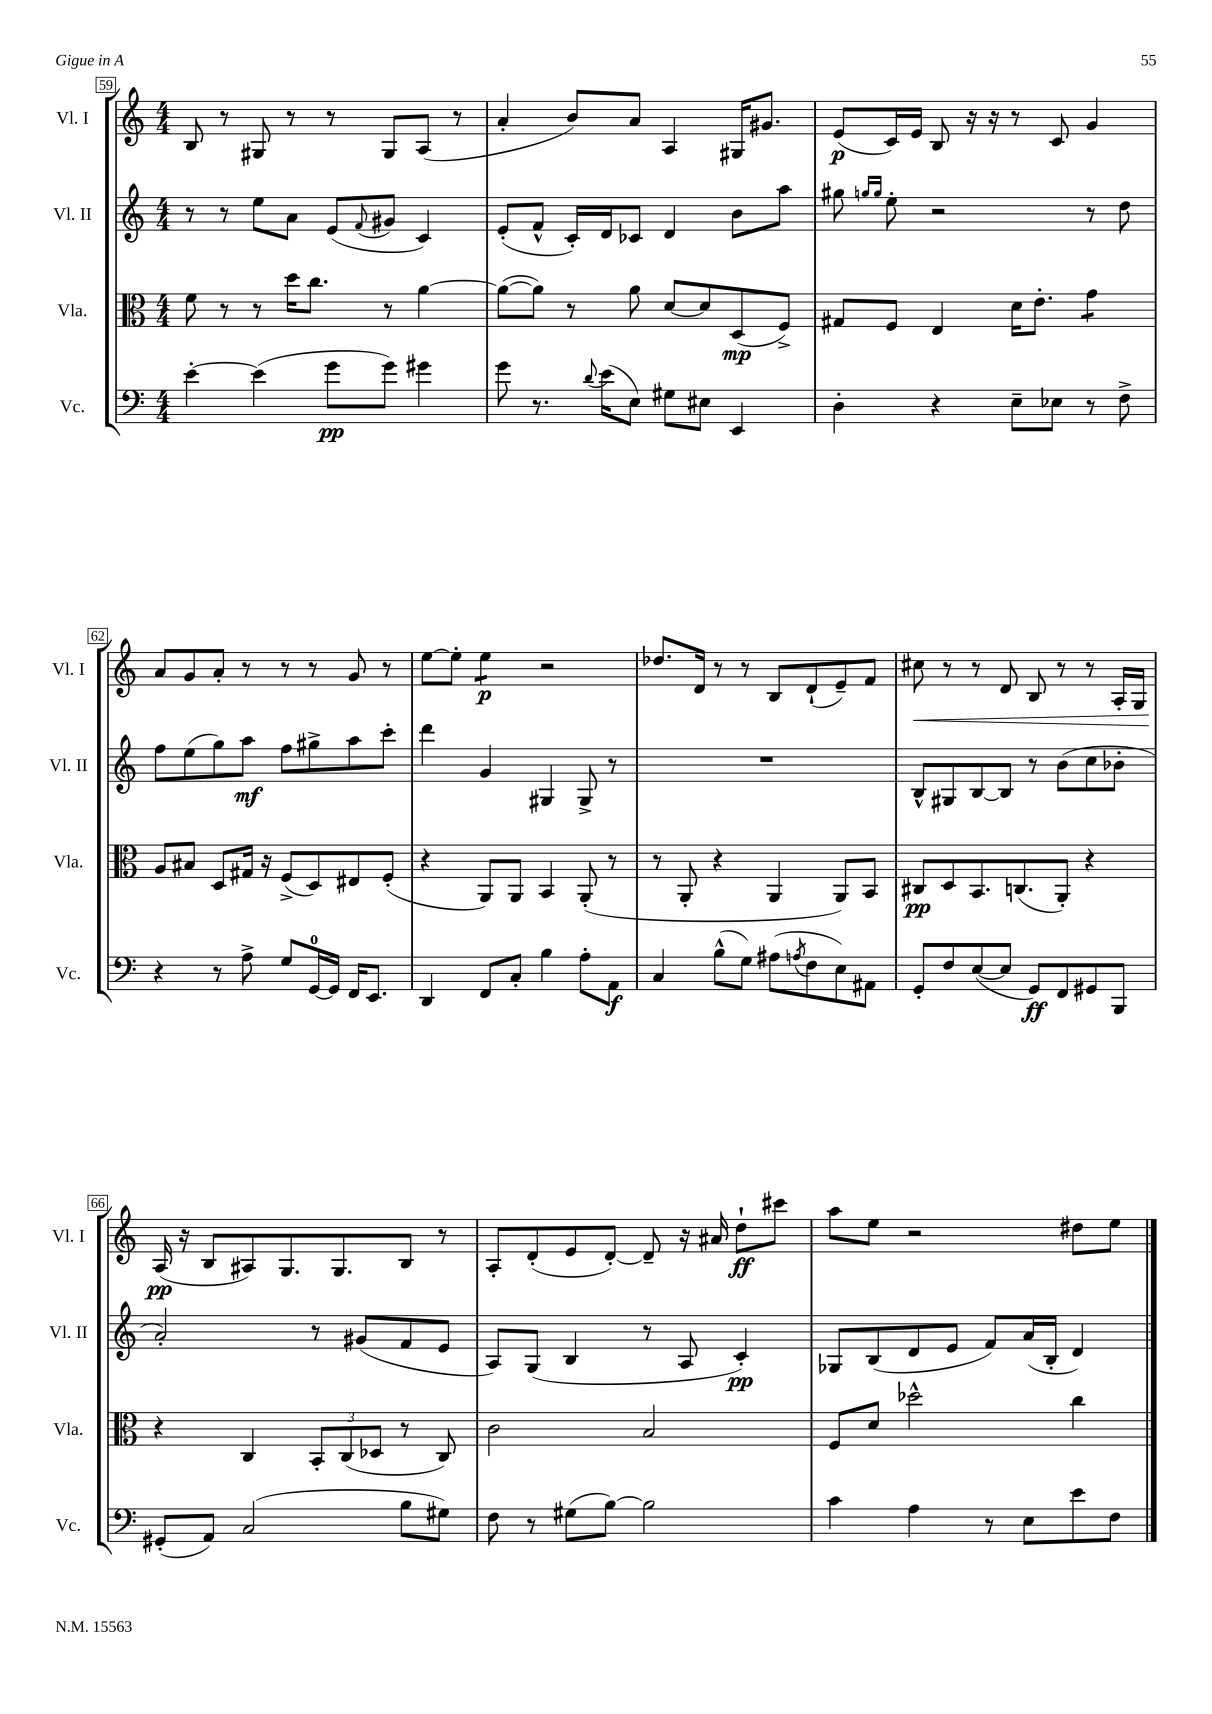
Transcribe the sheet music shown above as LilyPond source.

<<
\new StaffGroup <<
\new Staff = "s0" \with { instrumentName = "Vl. I" shortInstrumentName = "Vl. I" } {
    \clef treble \key c \major \numericTimeSignature \time 4/4
    b8 r8 gis8 r8 r8 gis8 a8( r8 |
    a'4-. b'8) a'8 a4 gis16 gis'8. |
    e'8\p( c'16) e'16 b8 r16 r16 r8 c'8 g'4 |
    a'8 g'8 a'8-. r8 r8 r8 g'8 r8 |
    e''8~ e''8-. e''4:8\p r2 |
    des''8. d'16 r8 r8 b8 d'8-!( e'8--) f'8 |
    cis''8\< r8 r8 d'8 b8 r8 r8 a16-. g16 |
    a16\pp\!( r16 b8 ais8) g8. g8. b8 r8 |
    a8-. d'8-.( e'8 d'8~-.) d'8-- r16 ais'16 d''8-!\ff cis'''8 |
    a''8 e''8 r2 dis''8 e''8 \bar "|." |
}
\new Staff = "s1" \with { instrumentName = "Vl. II" shortInstrumentName = "Vl. II" } {
    \clef treble \key c \major \numericTimeSignature \time 4/4
    r8 r8 e''8 a'8 e'8( \appoggiatura { f'8 } gis'8 c'4) |
    e'8-.( f'8-^ c'16-.) d'16 ces'8 d'4 b'8 a''8 |
    gis''8 \grace { g''16 g''16 } e''8-. r2 r8 d''8 |
    f''8 e''8( g''8) a''8\mf f''8 gis''8-> a''8 c'''8-. |
    d'''4 g'4 gis4 gis8-> r8 |
    R1 |
    b8-^ gis8 b8~ b8 r8 b'8( c''8 bes'8-. |
    a'2-.) r8 gis'8( f'8 e'8 |
    a8) g8( b4 r8 a8 c'4-.\pp) |
    ges8 b8( d'8 e'8 f'8) a'16( b16-. d'4) \bar "|." |
}
\new Staff = "s2" \with { instrumentName = "Vla." shortInstrumentName = "Vla." } {
    \clef alto \key c \major \numericTimeSignature \time 4/4
    f'8 r8 r8 d''16 c''8. r8 a'4~ |
    a'8~( a'8) r8 a'8 d'8~ d'8 d8\mp( f8->) |
    gis8 f8 e4 d'16 e'8.-. g'4:8 |
    a8 bis8 d8 gis16 r16 f8->( d8) eis8 f8-.( |
    r4 a,8) a,8 b,4 a,8-.( r8 |
    r8 a,8-. r4 a,4 a,8) b,8 |
    cis8\pp d8 b,8. c8.( a,8-.) r4 |
    r4 c4 \tuplet 3/2 { b,8-. c8( des8 } r8 c8) |
    c'2 b2 |
    f8 d'8 des''2-^ c''4 \bar "|." |
}
\new Staff = "s3" \with { instrumentName = "Vc." shortInstrumentName = "Vc." } {
    \clef bass \key c \major \numericTimeSignature \time 4/4
    e'4~-. e'4( g'8\pp g'8) gis'4 |
    g'8 r8. \appoggiatura { d'8 } e'16( e8) gis8 eis8 e,4 |
    d4-. r4 e8-- ees8 r8 f8-> |
    r4 r8 a8-> g8 g,16-0~ g,16 f,16 e,8. |
    d,4 f,8 c8-. b4 a8-. a,8\f |
    c4 b8-^( g8) ais8( \acciaccatura { a8 } f8 e8) ais,8 |
    g,8-. f8 e8~( e8 g,8\ff) f,8 gis,8 b,,8 |
    gis,8-.( a,8) c2( b8 gis8) |
    f8 r8 gis8( b8~) b2 |
    c'4 a4 r8 e8 e'8 f8 \bar "|." |
}
>>
>>
\layout { \context { \Score currentBarNumber = #59 \override BarNumber.stencil = #(make-stencil-boxer 0.1 0.3 ly:text-interface::print) } }
